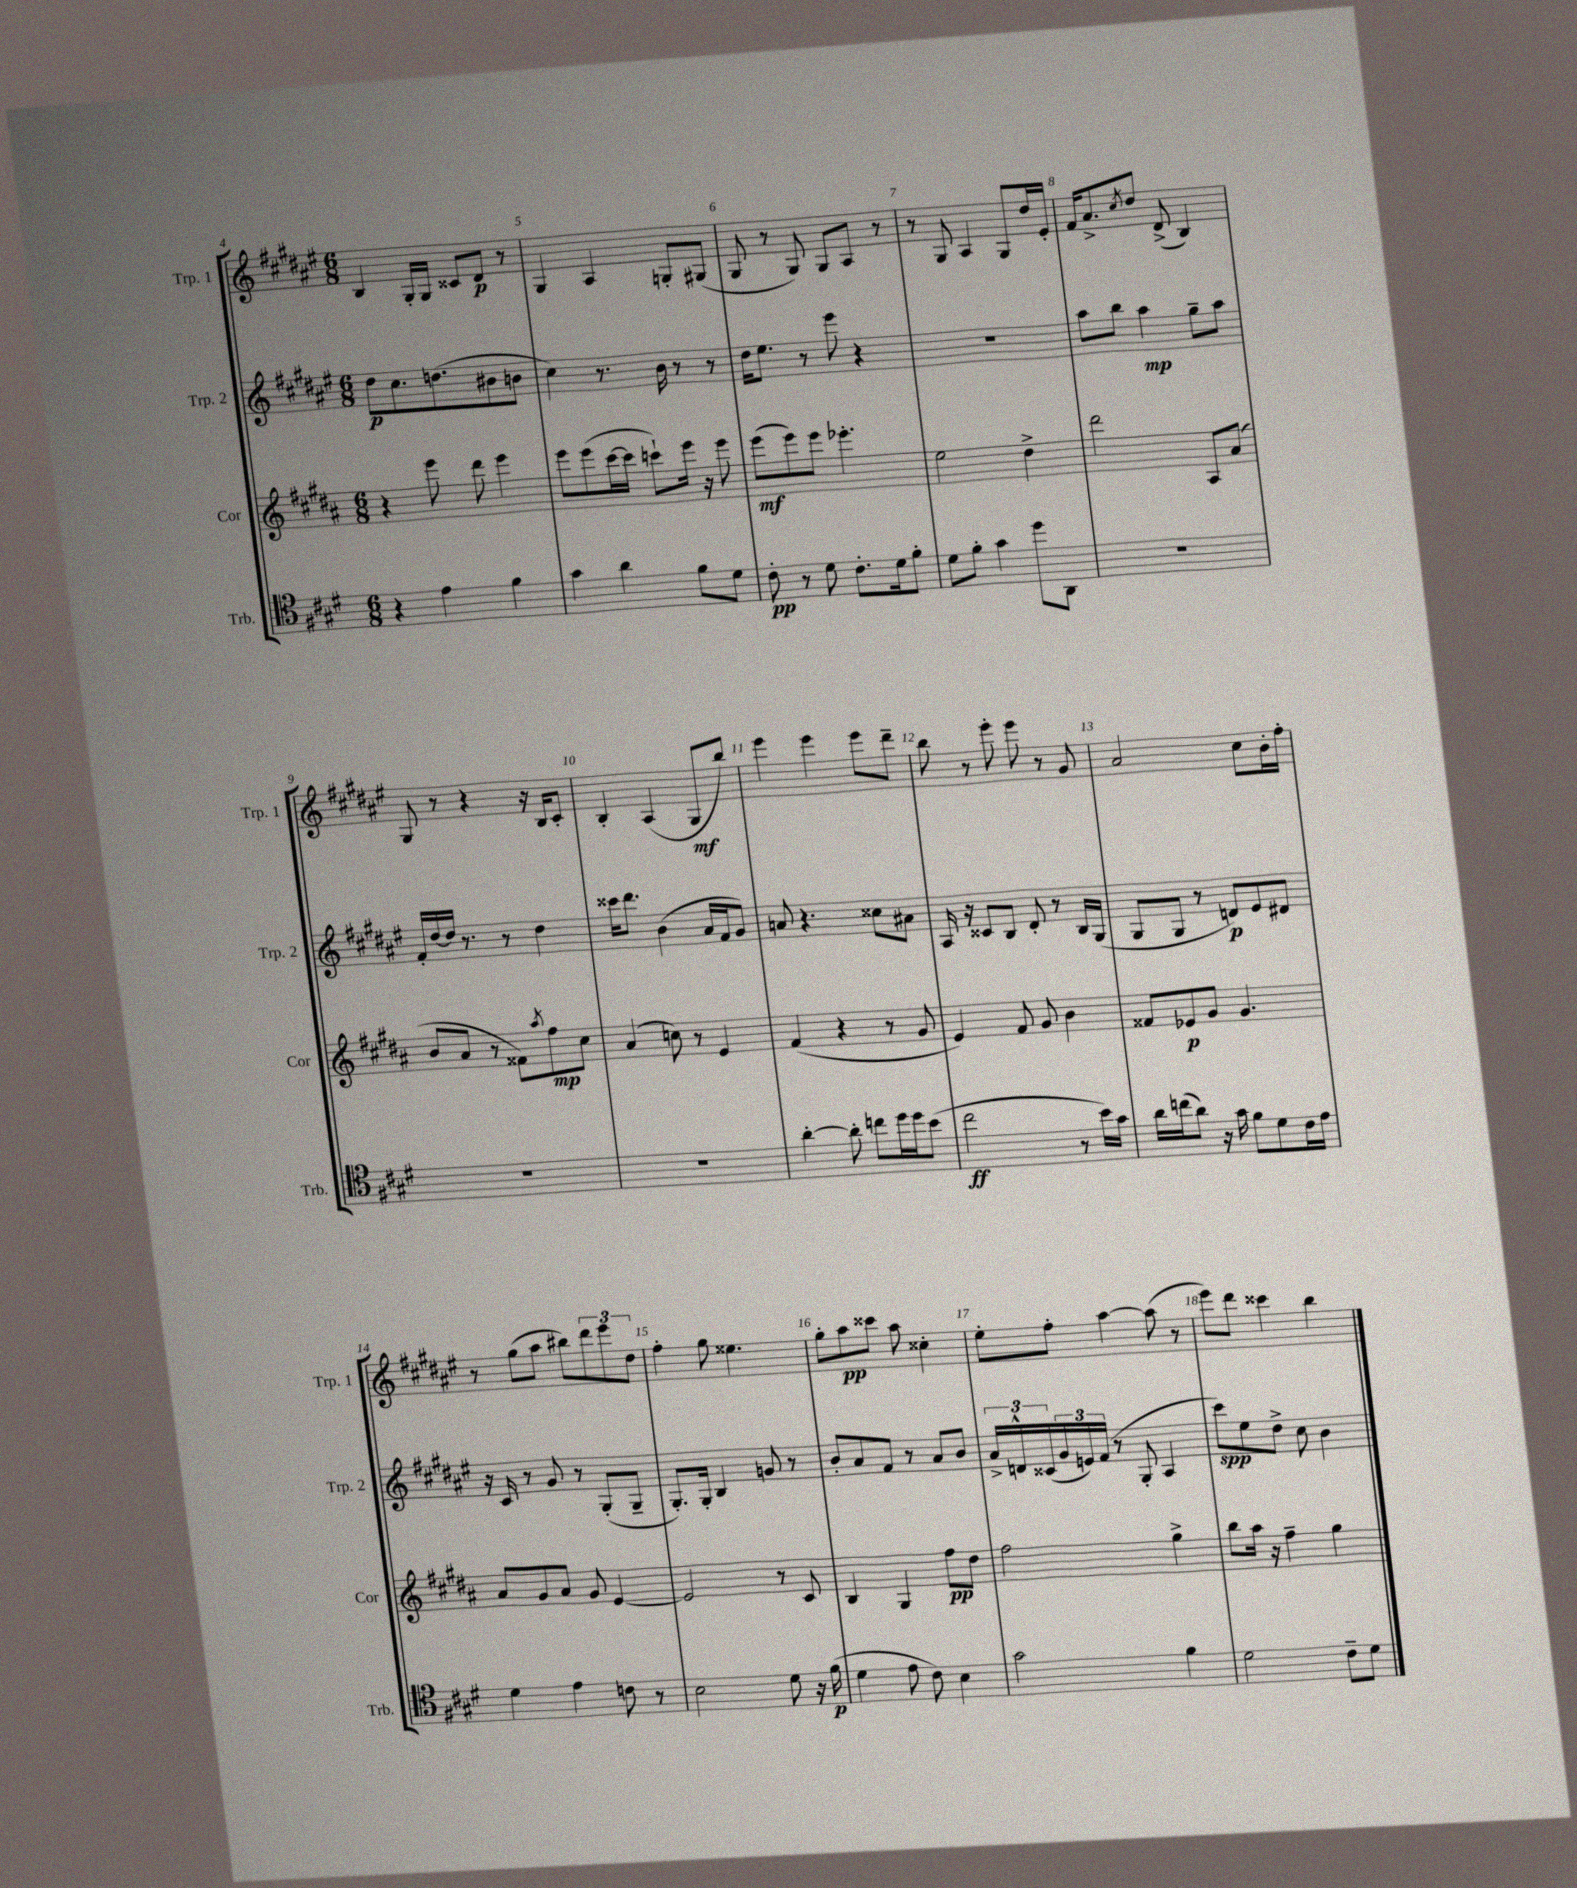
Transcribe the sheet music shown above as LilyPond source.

<<
\new StaffGroup <<
\new Staff = "s0" \with { instrumentName = "Trp. 1" shortInstrumentName = "Trp. 1" } {
    \clef treble \key fis \major \numericTimeSignature \time 6/8
    b4 gis16-. gis16 cisis'8 dis'8\p r8 |
    gis4 ais4 g8-. gis8( |
    gis8 r8 gis8) gis8 ais8 r8 |
    r8 gis8 ais4 gis8 dis''16 eis'16-. |
    fis'16 ais'8.-> \acciaccatura { cis''8 } dis''8 dis'8->( b4) |
    gis8 r8 r4 r16 b16 cis'8-. |
    b4-. ais4( gis8\mf b''8) |
    eis'''4 eis'''4 eis'''8 dis'''8-- |
    b''8 r8 eis'''8-. eis'''8 r8 gis'8 |
    ais'2 cis''8 b'16-. fis''16-. |
    r8 gis''8( ais''8 bis''8) \tuplet 3/2 { dis'''8 eis'''8 dis''8 } |
    fis''4-. gis''8 eisis''4. |
    gis''8-. ais''8\pp cisis'''8 ais''8 cisis''4-. |
    eis''8-. fis''8-. ais''4~ ais''8( r8 |
    eis'''8) dis'''8 cisis'''4 b''4 \bar "|." |
}
\new Staff = "s1" \with { instrumentName = "Trp. 2" shortInstrumentName = "Trp. 2" } {
    \clef treble \key fis \major \numericTimeSignature \time 6/8
    dis''8\p cis''8. d''8.( bis'8 b'8 |
    cis''4) r8. b'16 r8 r8 |
    dis''16 eis''8. r8 eis'''8 r4 |
    R2. |
    ais''8 b''8 ais''4\mp gis''8-- ais''8 |
    fis'16-. dis''16~ dis''16 r8. r8 dis''4 |
    cisis'''16 dis'''8. b'4( ais'16 fis'16 gis'8) |
    a'8 r4. cisis''8 ais'8 |
    ais16 r16 cisis'8 b8 dis'8-. r8 b16 gis16( |
    gis8 gis8 r8 d'8\p) eis'8 dis'8 |
    r16 cis'16 r8 gis'8 r8 gis8-.( gis8-- |
    gis8.-.) gis16-. b4 g'8 r8 |
    b'8-. ais'8 fis'8 r8 ais'8 b'8 |
    \tuplet 3/2 { ais'16-> d'16-^ cisis'16( } \tuplet 3/2 { gis'16 e'16) fis'16( } r8 gis8-. ais4 |
    cis'''8\spp) eis''8 dis''8-> cis''8 b'4 \bar "|." |
}
\new Staff = "s2" \with { instrumentName = "Cor" shortInstrumentName = "Cor" } {
    \clef treble \key b \major \numericTimeSignature \time 6/8
    r4 e'''8 dis'''8 e'''4 |
    e'''8 e'''8( cis'''16~ cis'''16 c'''8-!) e'''16 r16 e'''8 |
    e'''8\mf( e'''8) e'''8 ees'''4.-. |
    e''2 dis''4-> |
    dis'''2 ais8 ais'8( |
    b'8 ais'8 r8 fisis'8) \acciaccatura { ais''8 } fis''8\mp cis''8 |
    ais'4( c''8) r8 e'4 |
    fis'4( r4 r8 gis'8 |
    e'4) fis'8 gis'8 b'4 |
    fisis'8 ees'8\p gis'8 gis'4. |
    ais'8 gis'8 ais'8 gis'8 e'4~ |
    e'2 r8 cis'8 |
    b4 gis4 fis''8\pp dis''8 |
    fis''2 gis''4-> |
    b''8 ais''16 r16 fis''4-- gis''4 \bar "|." |
}
\new Staff = "s3" \with { instrumentName = "Trb." shortInstrumentName = "Trb." } {
    \clef tenor \key e \major \numericTimeSignature \time 6/8
    r4 e'4 fis'4 |
    gis'4 a'4 fis'8 dis'8 |
    cis'8-.\pp r8 dis'8 cis'8.-. dis'16 fis'8-. |
    dis'8 fis'8-. gis'4 dis''8 a,8 |
    R2. |
    R2. |
    R2. |
    a'4~-. a'8-. c''8 dis''16 dis''16 b'8( |
    cis''2\ff r8 b'16) gis'16 |
    a'16 c''16( a'8) r16 gis'16 fis'8 dis'8 cis'16 e'16 |
    dis'4 e'4 c'8 r8 |
    b2 dis'8 r16 fis'16\p( |
    dis'4 e'8 cis'8) b4 |
    gis'2 fis'4 |
    dis'2 cis'8-- dis'8 \bar "|." |
}
>>
>>
\layout { \context { \Score currentBarNumber = #4 \override BarNumber.break-visibility = ##(#f #t #t) barNumberVisibility = #all-bar-numbers-visible } }
